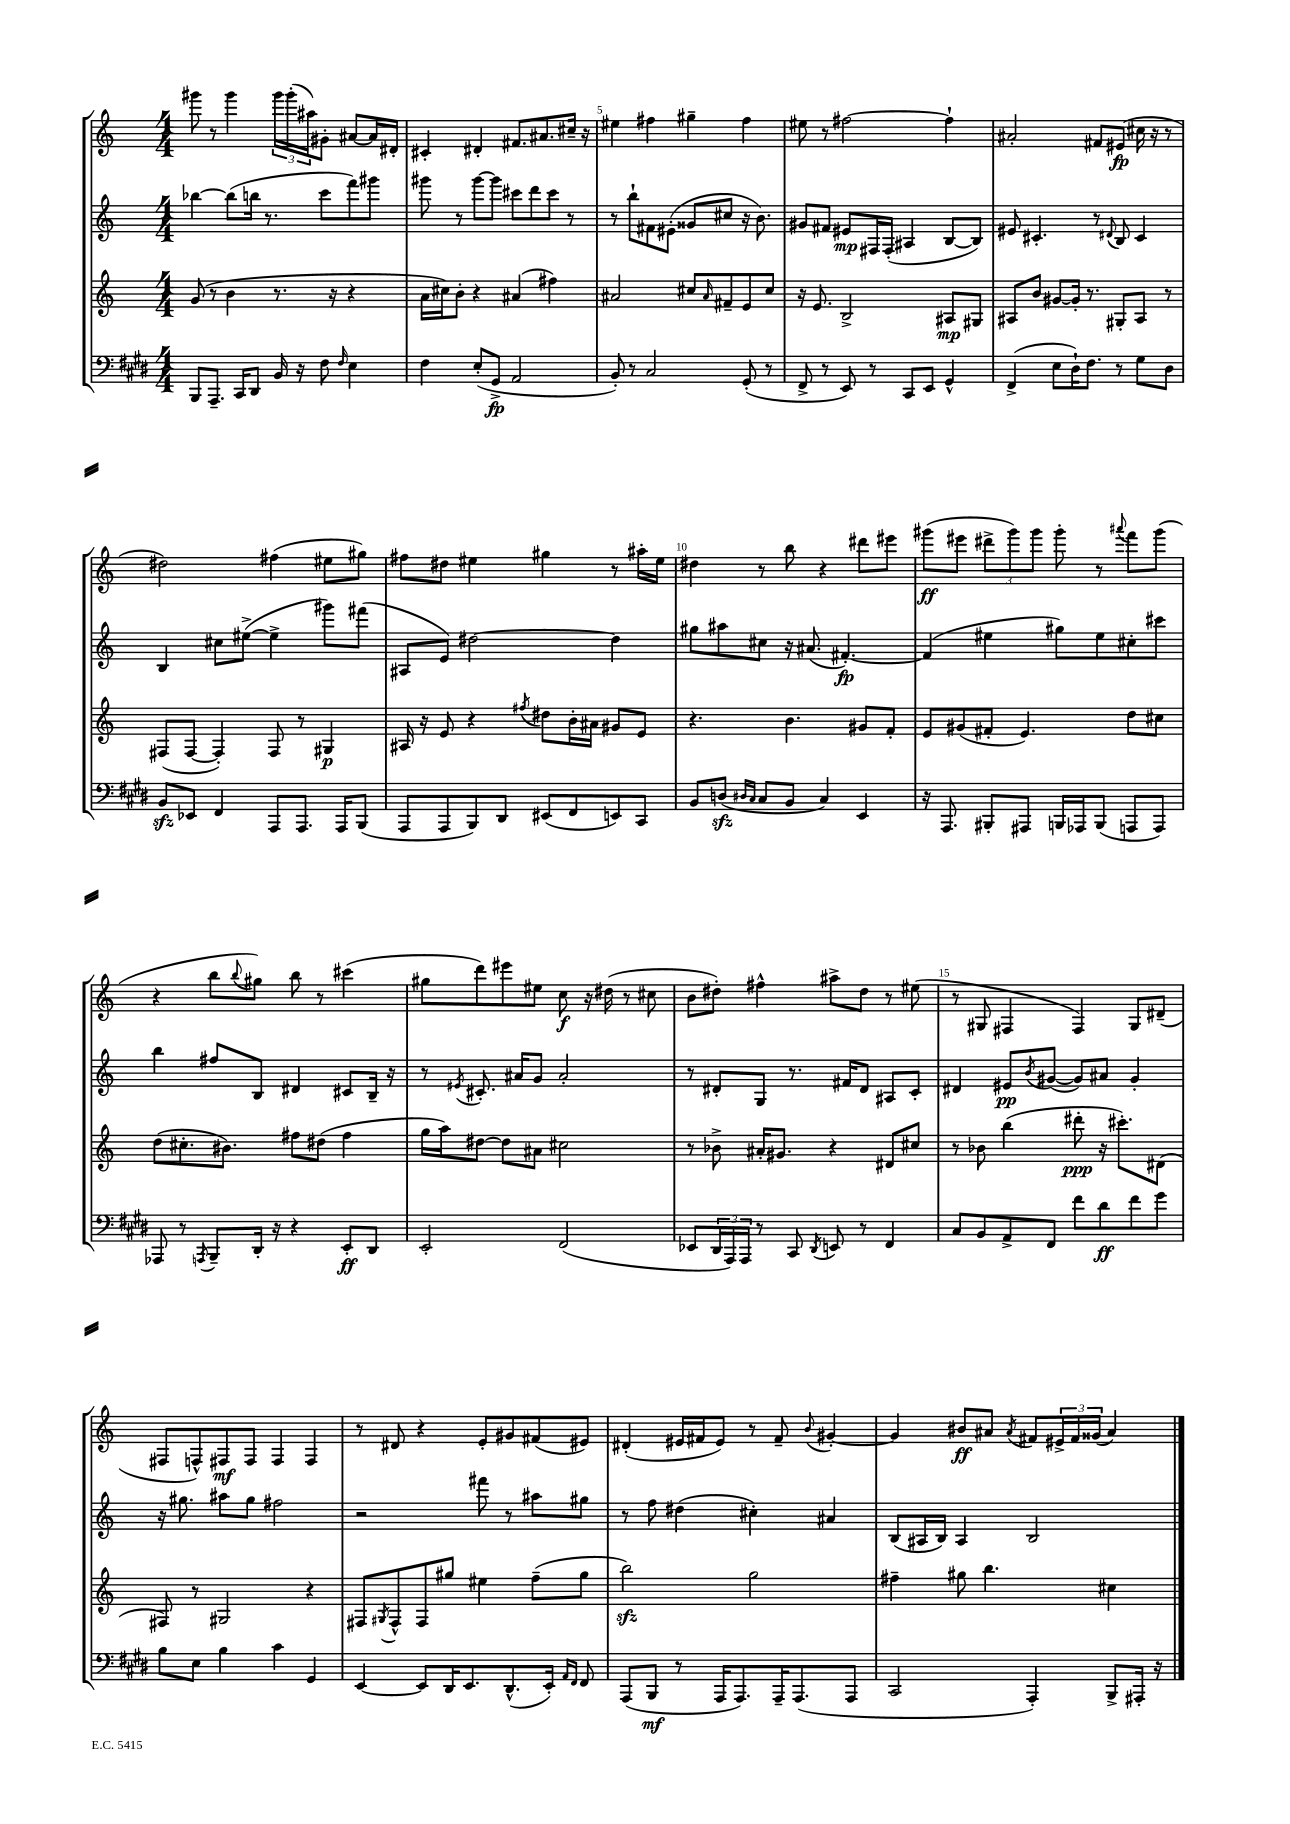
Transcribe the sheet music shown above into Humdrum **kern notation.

**kern	**kern	**kern	**kern
*staff4	*staff3	*staff2	*staff1
*clefF4	*clefG2	*clefG2	*clefG2
*k[f#c#g#d#]	*k[]	*k[]	*k[]
*M4/4	*M4/4	*M4/4	*M4/4
8BBB	(8g	[4bb-	8ggg#
8.AAA~	8r	.	8r
.	4b	(8bb-]	4ggg#
16CC#	.	.	.
8DD#	.	16bb	.
.	.	8.r	.
16BB	8.r	.	24ggg#
.	.	.	(24ggg#'
16r	.	.	.
.	.	.	24aa#)
8F#	.	8ccc	8g#'
.	16r	.	.
16qqF#	.	.	.
4E	4r	8fff)	[8a#
.	.	8ggg#	16a#]
.	.	.	16d#'
=	=	=	=
4F#	16a	8ggg#	4c#'
.	16cc#)	.	.
.	8b'	8r	.
(8E'	4r	[8ggg#	4d#'
8GG#^	.	8ggg#]	.
2AA	(4a#	8ccc#	8.f#
.	.	8ddd	.
.	.	.	8.a#
.	4ff#)	8ccc#	.
.	.	8r	16cc#~
.	.	.	16r
=	=	=	=
8BB')	2a#	8r	4ee#
8r	.	8bb`	.
2C#	.	8f#	4ff#
.	.	(8e#'	.
.	8cc#	8g##	4gg#~
.	16qqa#	.	.
.	8f#~	8cc#	.
(8GG#'	8e	16r	4ff#
.	.	8.b)	.
8r	8cc#	.	.
=	=	=	=
8FF#^	16r	8g#	8ee#
.	8.e	.	.
8r	.	8f#	8r
8EE)	2B^	8e#	[2ff#
8r	.	16F#	.
.	.	(16F#'	.
8CC#	.	4A#	.
8EE	.	.	.
4GG#^^	8A#	[8B	4ff#`]
.	8G#	8B])	.
=	=	=	=
(4FF#^	8A#	8e#	2a#'
.	8b	4.c#'	.
8E	[8g#	.	.
16D#`)	16g#']	.	.
8.F#	8.r	.	.
.	.	8r	8f#
.	.	8qqd#	.
8r	8G#'	8B	(8e#
8G#	8A#	4c#	16cc#
.	.	.	16r
8D#	8r	.	8r
=	=	=	=
8BB	(8F#	4B	2dd#)
8EE-	[8F#	.	.
4FF#	4F#'])	8cc#	.
.	.	([8ee#^	.
8AAA	8F#	4ee#^]	(4ff#
8.AAA	8r	.	.
.	4G#	8ggg#)	8ee#
16AAA	.	.	.
(8BBB	.	(8fff#	8gg#)
=	=	=	=
8AAA	16A#	8A#	8ff#
.	16r	.	.
8AAA	8e	8e)	8dd#
8BBB)	4r	[2dd#	4ee#
8DD#	.	.	.
.	8qff#	.	.
(8EE#	8dd#	.	4gg#
8FF#	16b'	.	.
.	16a#	.	.
8EE)	8g#	4dd#]	8r
8CC#	8e	.	16aa#'
.	.	.	16ee#
=	=	=	=
8BB	4.r	8gg#	4dd#
(8D	.	8aa#	.
16qqD#	.	.	.
16qqC#	.	.	.
8C#	.	8cc#	8r
8BB	4.b	16r	8bb
.	.	(8.a#	.
4C#)	.	.	4r
.	.	[4.f#')	.
4EE	8g#	.	8ddd#
.	8f'	.	8eee#
=	=	=	=
16r	8e	(4f#]	(8ggg#
8.AAA	.	.	.
.	(8g#	.	8eee#
8BBB#'	8f#'	4ee#	12ddd#^
.	.	.	12ggg#)
8AAA#	4.e)	.	.
.	.	.	12ggg#
16BBB	.	8gg#)	8ggg#'
16AAA-	.	.	.
(8BBB	.	8ee#	8r
.	.	.	8qqaaa#
8AAA	8dd	8cc#'	8fff
8AAA)	8cc#	8ccc#	(8ggg#
=	=	=	=
8AAA-	(8dd	4bb	4r
8r	8.cc#'	.	.
8qAAA	.	.	.
8BBB~	.	8ff#	8bb
.	8.b#)	.	.
.	.	.	8qqbb
16DD#'	.	8B	8gg#)
16r	.	.	.
4r	8ff#	4d#	8bb
.	(8dd#	.	8r
8EE'	4ff#	8c#	(4ccc#
8DD#	.	16B~	.
.	.	16r	.
=	=	=	=
2EE'	16gg	8r	8gg#
.	16aa)	.	.
.	.	8qe#	.
.	[8dd#	8.c#'	8ddd)
.	8dd#]	.	8eee#
.	.	16a#	.
.	8a#	8g	8ee#
(2FF#	2cc#	2a#'	8cc
.	.	.	16r
.	.	.	(16dd#
.	.	.	8r
.	.	.	8cc#
=	=	=	=
8EE-	8r	8r	8b
24DD#	8b-^	8d#'	8dd#')
24AAA)	.	.	.
24AAA	.	.	.
8r	16a#'	8G	4ff#^^
.	8.g#	.	.
8CC#	.	8.r	.
8qDD#	.	.	.
8EE	4r	.	8aa#^
.	.	16f#	.
8r	.	8d#	8dd#
4FF#	8d#	8A#	8r
.	8cc#	8c'	(8ee#
=	=	=	=
8C#	8r	4d#	8r
8BB	8b-	.	8G#
8AA^	(4bb	8e#	4F#
.	.	8qb	.
8FF#	.	([8g#	.
8f#	8ddd#'	8g#])	4F#)
8d#	16r	8a#	.
.	8.ccc#')	.	.
8f#	.	4g#'	8G#
8g#	(8d#	.	(8d#~
=	=	=	=
8B	8F#)	16r	8F#
.	.	8.gg#	.
8E	8r	.	8F^^)
4B	2G#	8aa#	8F#
.	.	8gg#	8F#
4c#	.	2ff#	4F#
4GG#	4r	.	4F#
=	=	=	=
[4EE	8F#	2r	8r
.	8qG#	.	.
.	8F#^^	.	8d#
8EE]	8F#	.	4r
16DD#	8gg#	.	.
8.EE	.	.	.
.	4ee#	8fff#	8e'
(8.DD#^^	.	8r	8g#
.	(8ff~	8aa#	(8f#
16EE')	.	.	.
16qqAA	.	.	.
16qqFF#	.	.	.
8FF#	8gg#	8gg#	8e#)
=	=	=	=
(8AAA	2bb)	8r	(4d#'
8BBB	.	8ff	.
8r	.	(4dd#	16e#
.	.	.	16f#
16AAA	.	.	8e#)
8.AAA)	.	.	.
.	2gg	4cc#')	8r
16AAA~	.	.	8f#~
(8.AAA	.	.	.
.	.	.	8qqb
.	.	4a#	[4g#'
8AAA	.	.	.
=	=	=	=
2CC#	4ff#~	(8B	4g#]
.	.	16A#	.
.	.	16B)	.
.	8gg#	4A#	8b#
.	4.bb	.	8a#
.	.	.	8qa#
4AAA')	.	2B	8f#
.	.	.	24e#^
.	.	.	24f#
.	.	.	(24g##
8BBB^	4cc#	.	4a#)
16AAA#'	.	.	.
16r	.	.	.
==	==	==	==
*-	*-	*-	*-
